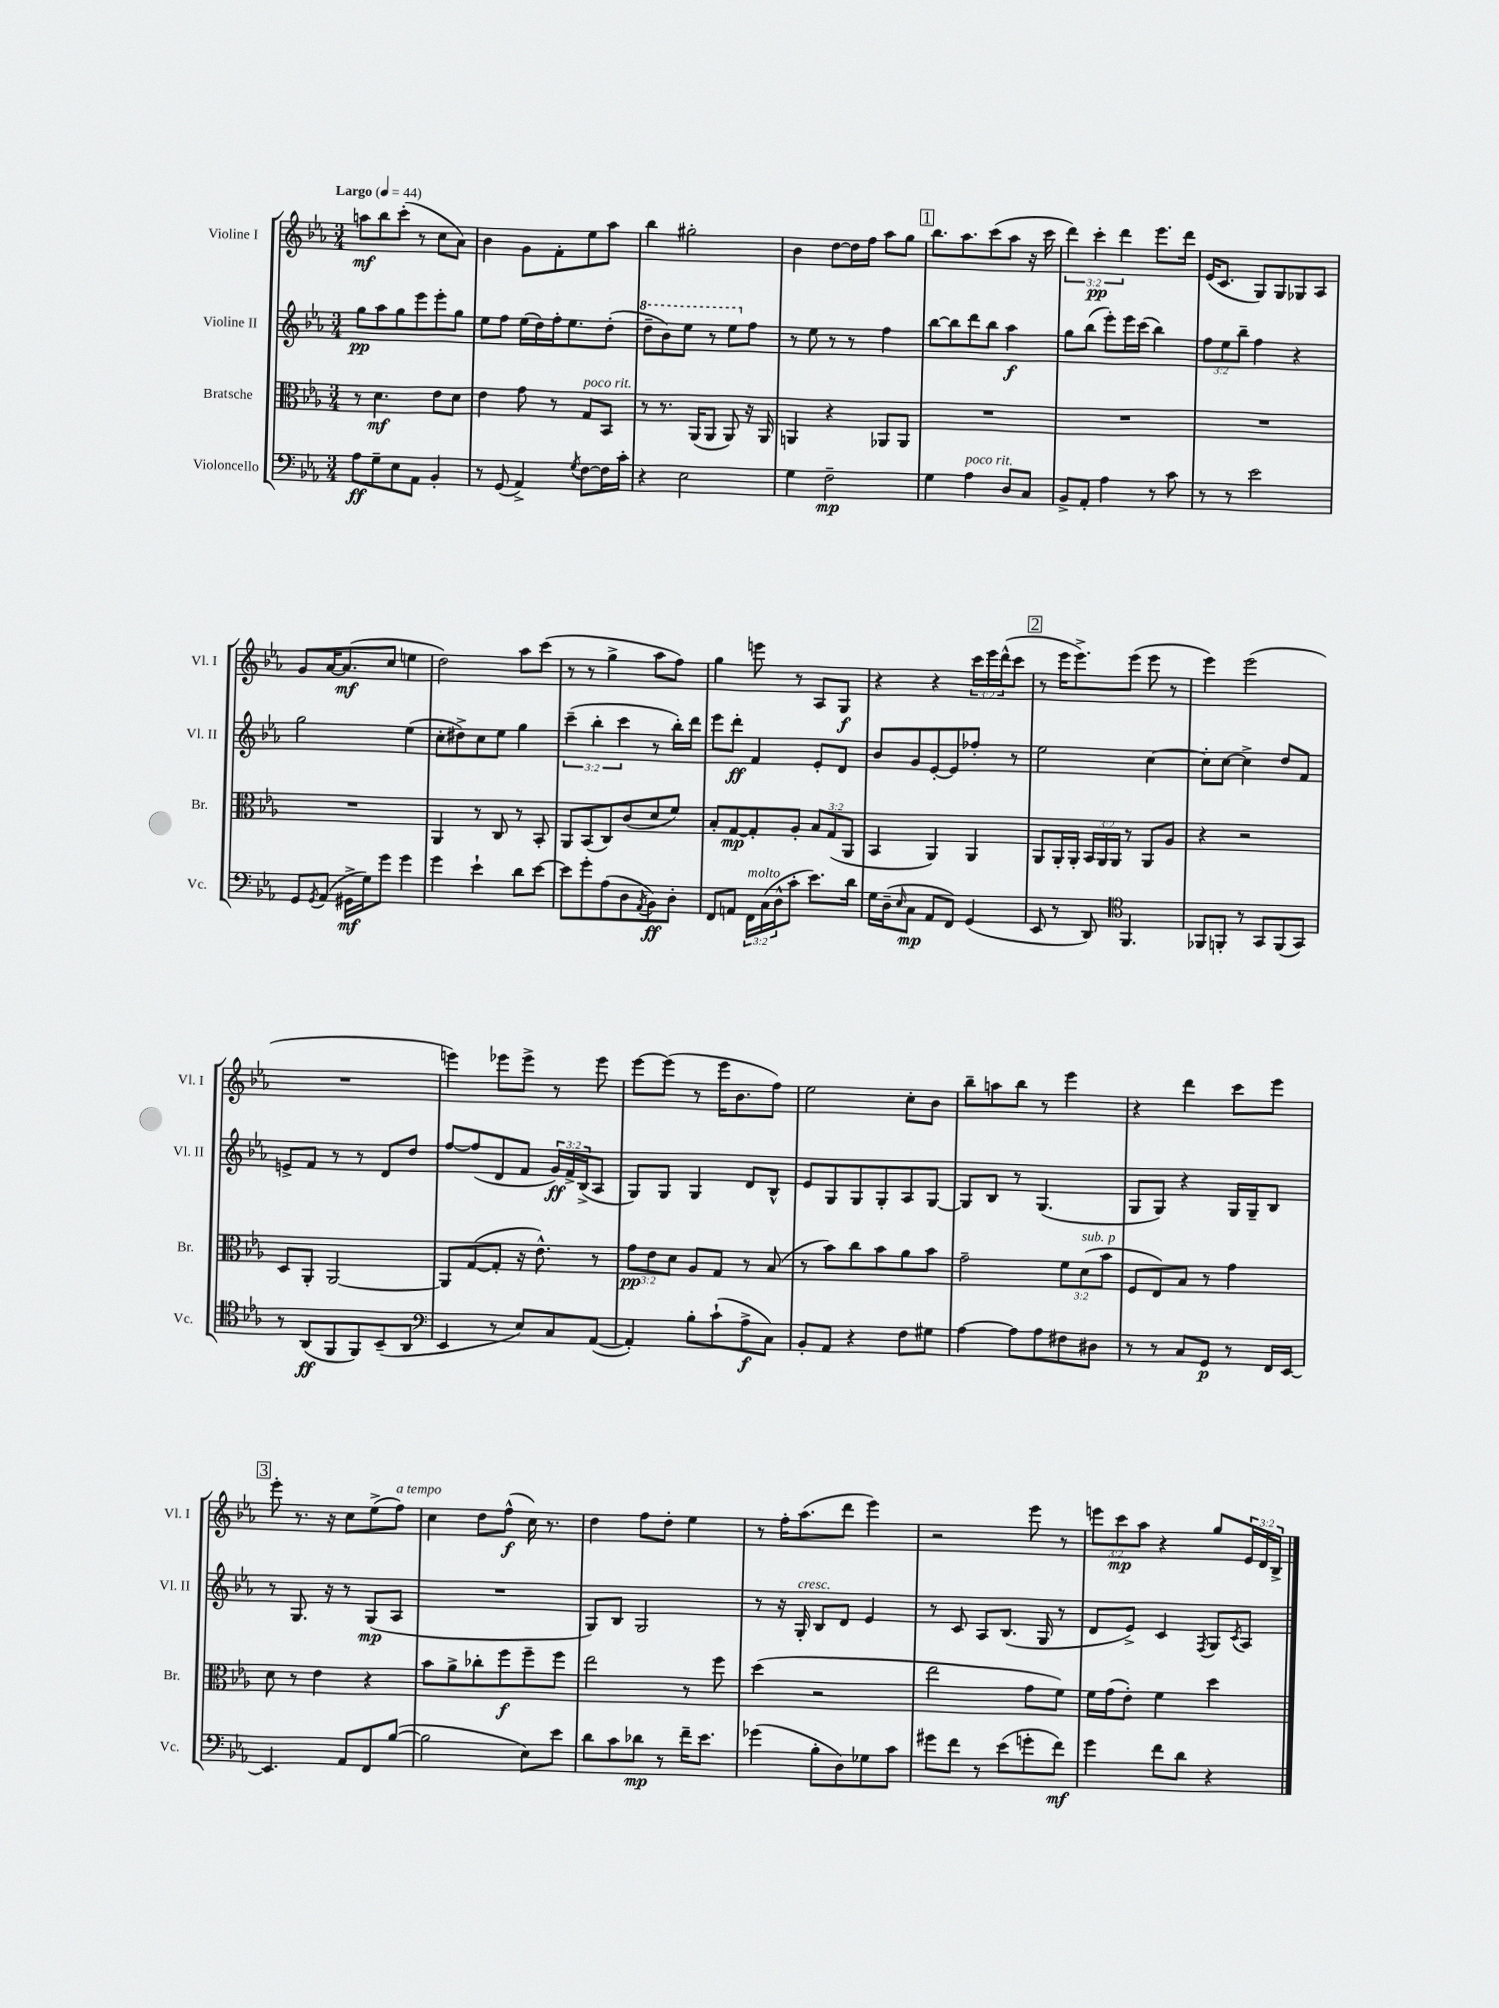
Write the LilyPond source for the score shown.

<<
\new StaffGroup <<
\new Staff = "s0" \with { instrumentName = "Violine I" shortInstrumentName = "Vl. I" } {
    \clef treble \key ees \major \numericTimeSignature \time 3/4 \override Staff.TupletNumber.text = #tuplet-number::calc-fraction-text \tempo "Largo" 4 = 44
    a''8\mf bes''8 c'''8-.( r8 c''8 aes'8) |
    bes'4 g'8 f'8-. ees''8 aes''8 |
    bes''4 gis''2-. |
    bes'4 d''8~ d''16 f''16 aes''8 g''8 |
    \mark \markup { \box "1" } bes''8. aes''8. c'''8( aes''8 r16 c'''16 |
    \tuplet 3/2 { d'''4) c'''4-.\pp d'''4 } ees'''8. d'''16 |
    ees'16( c'8. g8) g8 ges8 aes8 |
    g'8 aes'16~ aes'8.\mf( c''8 e''4 |
    d''2) aes''8 c'''8( |
    r8 r8 g''4-> aes''8 f''8) |
    g''4 e'''8 r8 aes8 g8\f |
    r4 r4 \tuplet 3/2 { c'''16 ees'''16 d'''16-^( } c'''8 |
    \mark \markup { \box "2" } r8 ees'''16 ees'''8.->) ees'''8( ees'''8 r8 |
    ees'''4) ees'''2( |
    R2. |
    e'''4) ees'''8 ees'''8-> r8 ees'''8 |
    ees'''8~ ees'''8( r8 ees'''16 bes'8. f''8) |
    ees''2 c''8-. bes'8 |
    bes''8-- a''8 bes''8 r8 ees'''4 |
    r4 d'''4 c'''8 ees'''8 |
    \mark \markup { \box "3" } ees'''8-. r8. r16 c''8 ees''8->( f''8^\markup { \italic "a tempo" }) |
    c''4 d''8 f''8-^\f( c''16) r8. |
    d''4 f''8 d''8-. ees''4 |
    r8 f''16-. aes''8.( d'''8 ees'''4) |
    r2 ees'''8 r8 |
    \tuplet 3/2 { e'''8 c'''8\mp aes''8 } r4 g''8 \tuplet 3/2 { ees'16 d'16 bes16-> } \bar "|." |
}
\new Staff = "s1" \with { instrumentName = "Violine II" shortInstrumentName = "Vl. II" } {
    \clef treble \key ees \major \numericTimeSignature \time 3/4 \override Staff.TupletNumber.text = #tuplet-number::calc-fraction-text
    g''8\pp aes''8 g''8 ees'''8 ees'''8-. g''8 |
    ees''8 f''8 ees''16( d''16) f''16-. ees''8. d''8-.( |
    \ottava #1 d'''8-- bes''8) ees'''8 r8 ees'''8 \ottava #0 f''8 |
    r8 ees''8 r8 r8 f''4 |
    \mark \markup { \box "1" } bes''8~ bes''8 d'''8 bes''8 aes''4\f |
    g''8 bes''8( ees'''8-.) ees'''16 c'''16( bes''4) |
    \tuplet 3/2 { f''8 ees''8 bes''8-- } f''4 r4 |
    g''2 ees''4( |
    c''8-. dis''8->) c''8 ees''8 g''4 |
    \tuplet 3/2 { c'''4--( bes''4-. c'''4 } r8 bes''16-.) d'''16 |
    ees'''8 d'''8-.\ff f'4 ees'8-. d'8 |
    bes'8 g'8 ees'8~-. ees'8 fes''8-. r8 |
    \mark \markup { \box "2" } ees''2 c''4~ |
    c''8-. c''8~ c''4-> d''8 f'8 |
    e'8-> f'8 r8 r8 d'8 d''8 |
    f''8~ f''8( d'8 f'8 \tuplet 3/2 { g'16\ff) f'16-> bes16->( } aes8 |
    g8) g8 g4 d'8 bes8-^ |
    ees'8 g8 g8 g8-. aes8 g8~ |
    g8 bes8 r8 g4.( |
    g8 g8) r4 g16 g16-- bes8 |
    \mark \markup { \box "3" } r8 g8. r16 r8 g8\mp( aes8 |
    R2. |
    g8) bes8 g2 |
    r8 r16 g16-.^\markup { \italic "cresc." } bes8 d'8 ees'4 |
    r8 c'8 aes8 bes8.( g16 r8 |
    d'8 ees'8->) c'4 \acciaccatura { f8 } g8 \acciaccatura { c'8 } aes8 \bar "|." |
}
\new Staff = "s2" \with { instrumentName = "Bratsche" shortInstrumentName = "Br." } {
    \clef alto \key ees \major \numericTimeSignature \time 3/4 \override Staff.TupletNumber.text = #tuplet-number::calc-fraction-text
    r8 d'4.\mf ees'8 d'8 |
    ees'4 g'8 r8 g8^\markup { \italic "poco rit." } bes,8 |
    r8 r8. aes,16( aes,8 aes,8) r16 aes,16 |
    a,4 r4 aes,8 aes,8 |
    \mark \markup { \box "1" } R2. |
    R2. |
    R2. |
    R2. |
    aes,4 r8 c8 r8 bes,8-. |
    aes,8 bes,8( c8) c'8( d'8 f'8) |
    bes8-. g8~\mp g8-. aes8-. \tuplet 3/2 { bes8 g8( aes,8 } |
    bes,4 aes,4) aes,4 |
    \mark \markup { \box "2" } aes,8 aes,16-. aes,16-. \tuplet 3/2 { bes,16 aes,16 aes,16 } r8 aes,8 aes8 |
    r4 r2 |
    d8 aes,8-. aes,2~ |
    aes,8 g8~( g8-. r16 ees'8.-^) r8 |
    \tuplet 3/2 { g'8\pp ees'8 d'8 } aes8 g8 r8 bes8( |
    r8 bes'8) c''8 bes'8 aes'8 bes'8 |
    g'2-- \tuplet 3/2 { f'8 d'8^\markup { \italic "sub. p" }( bes'8 } |
    f8 ees8) bes8 r8 g'4 |
    \mark \markup { \box "3" } d'8 r8 ees'4 r4 |
    bes'8 aes'8-> ces''8-. f''8\f f''8-- f''8 |
    ees''2 r8 f''8 |
    d''4( r2 |
    ees''2 g'8 f'8) |
    f'16 g'16( ees'8-.) f'4 d''4 \bar "|." |
}
\new Staff = "s3" \with { instrumentName = "Violoncello" shortInstrumentName = "Vc." } {
    \clef bass \key ees \major \numericTimeSignature \time 3/4 \override Staff.TupletNumber.text = #tuplet-number::calc-fraction-text
    aes8\ff g8-- ees8 aes,8 bes,4-. |
    r8 g,8( aes,4->) \acciaccatura { g8 } f8~ f16 c'16-. |
    r4 ees2 |
    g4 f2--\mp |
    \mark \markup { \box "1" } g4 aes4^\markup { \italic "poco rit." } d8 c8 |
    bes,8-> aes,8-. aes4 r8 c'8 |
    r8 r8 ees'2 |
    g,8 \acciaccatura { g,8 } aes,8( gis,16->\mf g16) g'8 g'4 |
    g'4 ees'4-! d'8 ees'8~ |
    ees'8 g'8-. aes8( d8 \acciaccatura { aes,8 } bes,8\ff) d8-. |
    f,8 a,8 \tuplet 3/2 { f,16^\markup { \italic "molto" } c16( d16-^ } c'8-. ees'8.) d'16 |
    g16 d16--( \grace { ees16 } c8\mp aes,8 f,8) g,4( |
    \mark \markup { \box "2" } ees,8 r8 d,8) \clef tenor f,4. |
    fes,8 f,8-. r8 g,8 f,8( g,8) |
    r8 aes,8\ff( f,8 f,8) bes,8--( aes,8 |
    \clef bass ees,4 r8 ees8) c8 aes,8~( |
    aes,4-.) bes8-. c'8-!( aes8->\f c8) |
    bes,8-. aes,8 r4 f8 gis8 |
    aes4~ aes8 aes8 fis8 dis8 |
    r8 r8 c8 g,8\p r8 f,16 ees,16~ |
    \mark \markup { \box "3" } ees,4. aes,8 f,8 bes8~( |
    bes2 ees8) ees'8 |
    d'8 c'8 des'8\mp r8 f'16-- ees'8. |
    ges'4( bes8-. d8) ges8 c'8 |
    gis'8 f'8 r8 ees'8( g'8-. f'8\mf) |
    g'4 f'8 d'8 r4 \bar "|." |
}
>>
>>
\layout { \context { \Score \remove "Bar_number_engraver" } }
